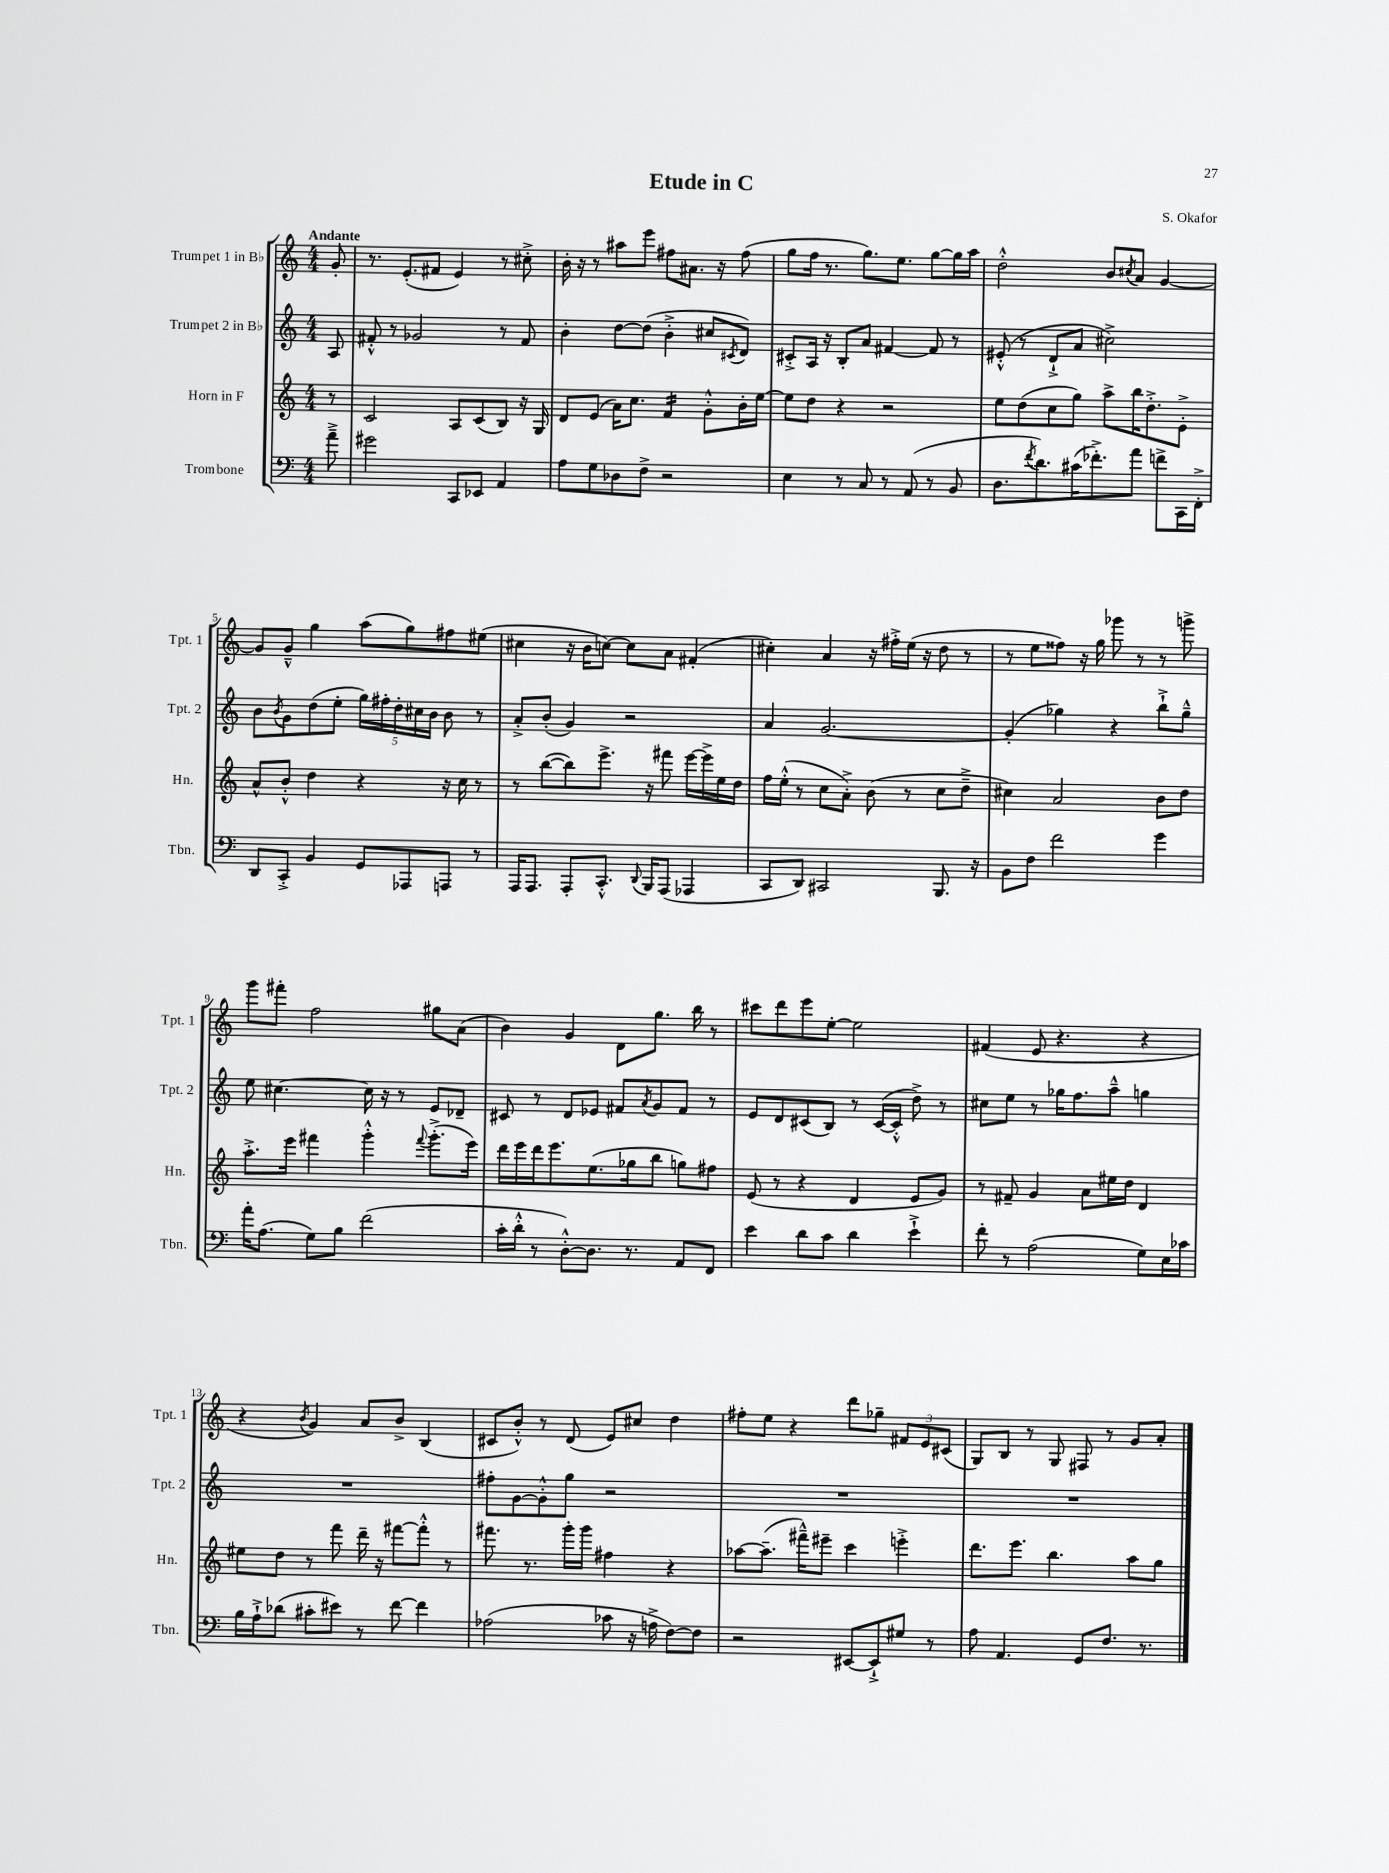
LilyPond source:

\header { title = "Etude in C" composer = "S. Okafor" }
<<
\new StaffGroup <<
\new Staff = "s0" \with { instrumentName = "Trumpet 1 in Bb" shortInstrumentName = "Tpt. 1" } {
    \clef treble \key c \major \numericTimeSignature \time 4/4 \partial 8 \tempo "Andante"
    g'8-. |
    r8. e'8.-.( fis'8 e'4) r8 cis''8-.-> |
    b'16-. r16 r8 ais''8 e'''8 fis''8 ais'8. r16 fis''8( |
    g''8 f''16 r8. g''8.) e''8. g''8~ g''16 a''16 |
    d''2-.-^ b'8 \acciaccatura { cis''8 } a'8 g'4~ |
    g'8 g'8---^ g''4 a''8( g''8) fis''8 eis''8( |
    cis''4 r16 b'16 c''8~) c''8 a'8 fis'4-.( |
    cis''4-.) a'4 r16 fis''16-.-> e''16( r16 d''8 r8 |
    r8 e''8 fisis''8) r16 g''16 ges'''8 r8 r8 g'''8-> |
    g'''8 fis'''8-. f''2 gis''8 a'8( |
    b'4) g'4 d'8 g''8. b''16 r8 |
    cis'''8 d'''8 e'''8 e''8~-. e''2 |
    fis'4( e'8 r4. r4 |
    r4 \acciaccatura { b'8 } g'4) a'8 b'8-> b4( |
    cis'8 b'8-.-^) r8 d'8( e'8) cis''8 d''4 |
    fis''8-. e''8 r4 d'''8 ges''8-- \tuplet 3/2 { fis'8 e'8 cis'8( } |
    g8) b8 r8 g8 fis8 r8 g'8 a'8-. \bar "|." |
}
\new Staff = "s1" \with { instrumentName = "Trumpet 2 in Bb" shortInstrumentName = "Tpt. 2" } {
    \clef treble \key c \major \numericTimeSignature \time 4/4 \partial 8
    a8 |
    fis'8-.-^ r8 ges'2 r8 fis'8 |
    b'4-. d''8~ d''8( b'4-.-> cis''8 \acciaccatura { cis'8 } d'8) |
    cis'8-.-> a16 r16 b8-. a'8 fis'4~ fis'8 r8 |
    eis'8-.-^( r8 d'8-!-> a'8 cis''2->) |
    b'8 \acciaccatura { b'8 } g'8 d''8( e''8-. \tuplet 5/4 { g''16) fis''16-. d''16-. cis''16 b'16 } b'8 r8 |
    a'8-.-> b'8-.( g'4) r2 |
    a'4 g'2.~ |
    g'4-.( ges''4) r4 b''8-!-> ges''8---^ |
    e''8 cis''4.~ cis''16 r16 r8 e'8 des'8-- |
    cis'8 r8 d'8 ees'8 fis'8 \acciaccatura { a'8 } g'8 fis'8 r8 |
    e'8 d'8 cis'8( b8) r8 cis'16~( cis'16-.-^ d''8->) r8 |
    cis''8 e''8 r8 ges''16 f''8. a''8---^ g''4 |
    R1 |
    fis''8-. g'8~ g'8-.-^ g''8 r2 |
    R1 |
    R1 \bar "|." |
}
\new Staff = "s2" \with { instrumentName = "Horn in F" shortInstrumentName = "Hn." } {
    \clef treble \key c \major \numericTimeSignature \time 4/4 \partial 8
    r8 |
    c'2 a8 c'8( b8) r16 g16 |
    d'8 e'8( a'16) c''8. f'4:16 g'8-.-^ b'16-. e''16~ |
    e''8 d''8 r4 r2 |
    e''8 d''8( c''8 g''8) a''8-> b''16 d''8.-.-> e'8-.-> |
    a'8-^ b'8-.-^ d''4 r4 r16 c''16 r8 |
    r8 b''8~( b''8) e'''8.-> r16 fis'''8 e'''16~ e'''16-> e''16 d''16 |
    f''16 e''16-.-^( r8 c''8 a'8-.->) b'8( r8 c''8 d''8---> |
    cis''4) a'2 b'8 d''8 |
    a''8.-.-> e'''16 fis'''4 g'''4-.-^ \appoggiatura { fis'''8 } g'''8.-.->( e'''16) |
    d'''16 e'''16 d'''16 e'''8. e''8.( ges''16 b''8 g''8) fis''8 |
    e'8( r8 r4 d'4 e'8 g'8) |
    r8 fis'8-- g'4 a'8 eis''16 d''16 d'4 |
    eis''8 d''8 r8 f'''8 d'''16-- r16 fis'''8~ fis'''8-.-^ r8 |
    fis'''8. r8. g'''16-. g'''16 fis''4 r4 |
    aes''8~ aes''8.--( fis'''16---^) eis'''8-- c'''4 e'''4-.-> |
    d'''8. e'''8. b''4. a''8 g''8 \bar "|." |
}
\new Staff = "s3" \with { instrumentName = "Trombone" shortInstrumentName = "Tbn." } {
    \clef bass \key c \major \numericTimeSignature \time 4/4 \partial 8
    a'8---> |
    gis'2 c,8 ees,8 a,4 |
    a8 g8 des8 f8-> r2 |
    e4 r8 c8 r8 a,8( r8 b,8 |
    d8. \acciaccatura { f'8 } d'8.) cis'16( fes'8.-.->) a'8 f'8-> c,16 f,16-.-> |
    d,8 c,8-.-> b,4 g,8 aes,,8 a,,8 r8 |
    a,,16 a,,8. a,,8-. c,8.-.-^ \appoggiatura { d,8 } b,,16 a,,8( aes,,4 |
    c,8 d,8) cis,2 b,,8. r16 |
    b,8 f8 f'2 g'4 |
    a'16-. a8.( g8) b8 f'2( |
    c'16-. d'16-.-^ r8 d8~-.-^) d8. r8. a,8 f,8 |
    e'4 d'8 c'8 d'4 e'4-!-> |
    f'8-. r8 a2( g8) e16 ces'16 |
    b16 a16-!-> des'8( cis'8-. eis'8) r8 f'8~ f'4 |
    aes2( ces'8 r16 a16-> f8~) f8 |
    r2 eis,8~ eis,8-!-> gis8 r8 |
    a8 a,4. g,8 f8. r8. \bar "|." |
}
>>
>>
